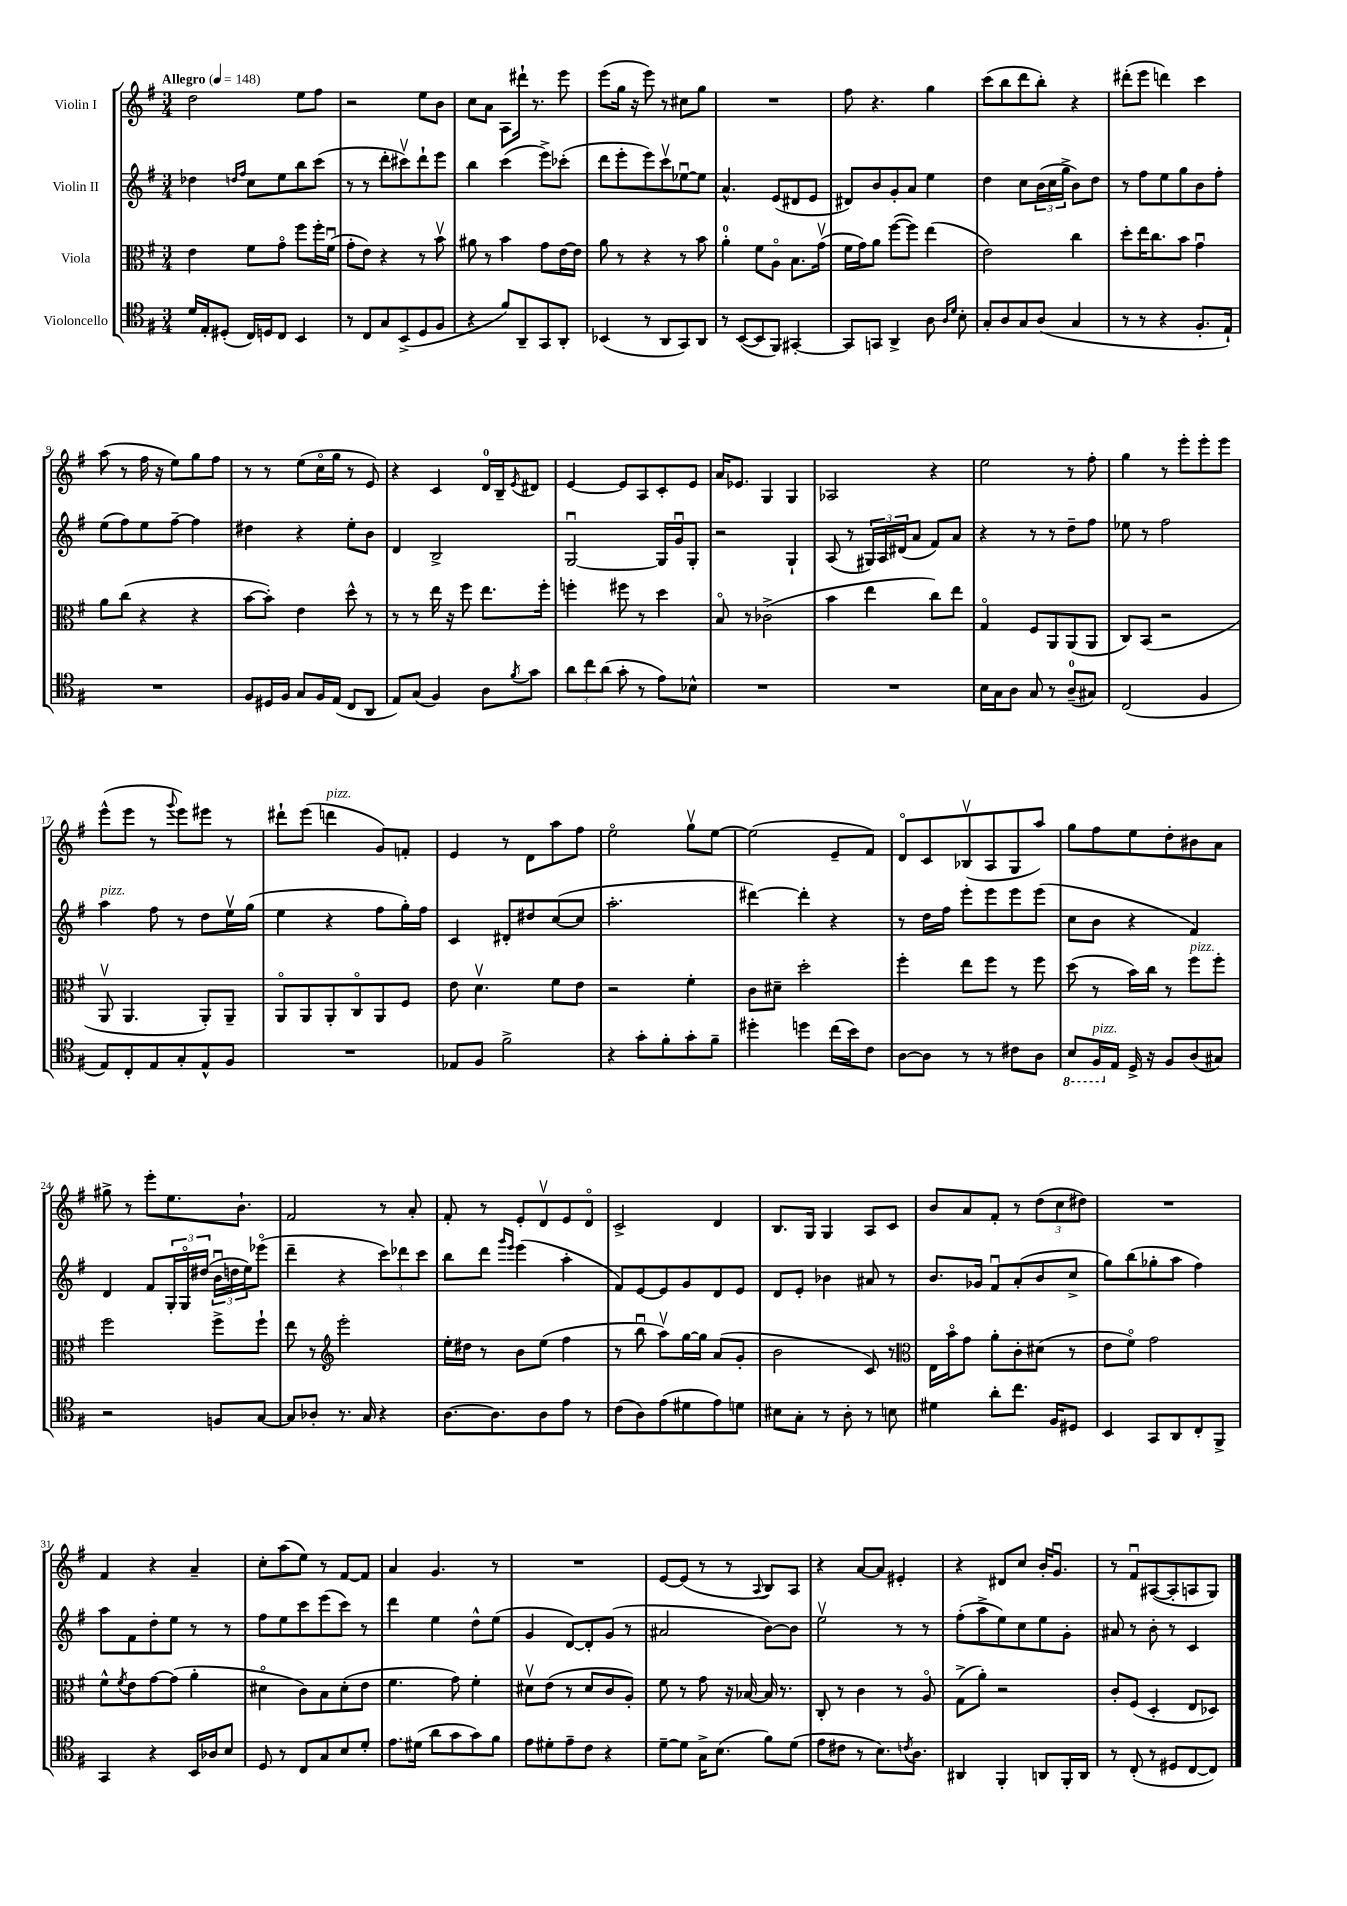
<<
\new StaffGroup <<
\new Staff = "s0" \with { instrumentName = "Violin I" } {
    \clef treble \key g \major \numericTimeSignature \time 3/4 \tempo "Allegro" 4 = 148
    d''2 e''8 fis''8 |
    r2 e''8 b'8 |
    c''8 a'8 a8 dis'''16-! r8. e'''8 |
    e'''8( g''16 r16 e'''8) r8 cis''8 g''8 |
    R2. |
    fis''8 r4. g''4 |
    c'''8( b''8 d'''8 b''8-.) r4 |
    dis'''8-.( e'''8 d'''4) c'''4 |
    a''8( r8 fis''16 r16 e''8) g''8 fis''8 |
    r8 r8 e''8( c''16\flageolet g''16 r8 e'8) |
    r4 c'4 d'16-0 b16-- \acciaccatura { e'8 } dis'8 |
    e'4~ e'8 a8 c'8-. e'8 |
    a'16 ees'8. g4 g4 |
    aes2 r4 |
    e''2 r8 fis''8-. |
    g''4 r8 e'''8-. e'''8-. e'''8 |
    e'''8-^( e'''8 r8 \appoggiatura { g'''8 } e'''8) eis'''8 r8 |
    dis'''8-! e'''8( d'''4^\markup { \italic "pizz." } g'8) f'8-. |
    e'4 r8 d'8 a''8 fis''8 |
    e''2\flageolet g''8\upbow e''8~ |
    e''2( e'8-- fis'8) |
    d'8\flageolet c'8 bes8\upbow( a8 g8 a''8) |
    g''8 fis''8 e''8 d''8-. bis'8 a'8 |
    gis''8-> r8 e'''8-. e''8. b'8.-! |
    fis'2 r8 a'8-. |
    fis'8-. r8 e'8-. d'8\upbow e'8 d'8\flageolet |
    c'2-> d'4 |
    b8. g16 g4 a8 c'8 |
    b'8 a'8 fis'8-. r8 \tuplet 3/2 { d''8( c''8 dis''8) } |
    R2. |
    fis'4 r4 a'4-- |
    c''8-. a''8( e''8) r8 fis'8~ fis'8 |
    a'4 g'4. r8 |
    R2. |
    e'8~ e'8( r8 r8 \appoggiatura { a8 } b8) a8 |
    r4 a'8~ a'8 eis'4-. |
    r4 dis'8 c''8 b'16-. g'8.\downbow |
    r8 fis'8\downbow ais8~( ais8-. a8 g8) \bar "|." |
}
\new Staff = "s1" \with { instrumentName = "Violin II" } {
    \clef treble \key g \major \numericTimeSignature \time 3/4
    des''4 \grace { d''16 fis''16 } c''8 e''8 b''8 c'''8( |
    r8 r8 d'''8-. cis'''8\upbow) d'''8-! e'''8 |
    b''4 c'''4( e'''8->) ces'''8-.( |
    d'''8 e'''8-. e'''8) c'''8\upbow ees''8~\downbow ees''8 |
    a'4.-^ e'8( dis'8 e'8 |
    dis'8) b'8 g'8-. a'8 e''4 |
    d''4 c''8 \tuplet 3/2 { b'16( c''16 g''16-> } b'8) d''8 |
    r8 fis''8 e''8 g''8 b'8 fis''8-. |
    e''8( fis''8) e''8 fis''8~-- fis''4 |
    dis''4 r4 e''8-. b'8 |
    d'4 b2-> |
    g2~\downbow g16 g'16\downbow g8-. |
    r2 g4-! |
    a8( r8 \tuplet 3/2 { gis16) a16 dis'16( } a'8 fis'8) a'8 |
    r4 r8 r8 d''8-- fis''8 |
    ees''8 r8 fis''2 |
    a''4^\markup { \italic "pizz." } fis''8 r8 d''8 e''16\upbow g''16( |
    e''4 r4 fis''8 g''16-.) fis''16 |
    c'4 dis'8-. dis''8 c''8~( c''8 |
    a''2.-. |
    dis'''4~) dis'''4-. r4 |
    r8 d''16 fis''16 e'''8-. e'''8 e'''8 e'''8( |
    c''8 b'8 r4 fis'4) |
    d'4 fis'8 \tuplet 3/2 { g16-. g16\flageolet dis''16( } \tuplet 3/2 { b'16\downbow d''16 e''16) } ees'''8\flageolet( |
    d'''4-- r4 \tuplet 3/2 { c'''8) des'''8 c'''8 } |
    b''8 d'''8 \grace { g'''16 e'''16 } e'''4( a''4-. |
    fis'8) e'8~ e'8 g'8 d'8 e'8 |
    d'8 e'8-. bes'4 ais'8 r8 |
    b'8. ges'16 fis'8\downbow a'8-.( b'8 c''8-> |
    g''8) b''8( ges''8-. a''8 fis''4) |
    a''8 fis'8 d''8-. e''8 r8 r8 |
    fis''8 e''8 c'''8 e'''8( c'''8) r8 |
    d'''4 e''4 d''8-^ e''8( |
    g'4 d'8~) d'8-. g'8( r8 |
    ais'2 b'8~) b'8 |
    e''2\upbow r8 r8 |
    fis''8-.( a''8-> e''8) c''8 e''8 g'8-. |
    ais'8 r8 b'8-. r8 c'4 \bar "|." |
}
\new Staff = "s2" \with { instrumentName = "Viola" } {
    \clef alto \key g \major \numericTimeSignature \time 3/4
    e'4 fis'8 g'8\flageolet fis''8 fis''16-. fis'16\downbow( |
    g'8-. e'8) r4 r8 b'8\upbow |
    ais'8 r8 b'4 g'8 e'16~ e'16 |
    a'8 r8 r4 r8 b'8 |
    a'4-0-. fis'8 a8\flageolet b8. g'16\upbow( |
    fis'16 g'16) a'8 fis''8~( fis''8) e''4( |
    e'2) c''4 |
    d''8-. e''16 c''8. b'8 g'4\downbow |
    a'8 c''8( r4 r4 |
    b'8~ b'8-.) e'4 d''8-^ r8 |
    r8 r8 e''16 r16 fis''8 e''8. fis''16-. |
    f''4-. fis''8 r8 d''4 |
    b8\flageolet r8 ces'2->( |
    b'4 e''4 c''8) e''8 |
    g4\flageolet fis8 a,8 a,8( a,8 |
    c8) b,8( r2 |
    a,8\upbow a,4. a,8-.) a,8-- |
    a,8\flageolet a,8 a,8-. c8\flageolet a,8 fis8 |
    e'8 d'4.\upbow fis'8 e'8 |
    r2 fis'4-. |
    c'8 dis'8-- d''2-. |
    fis''4-. e''8 fis''8 r8 fis''8 |
    d''8( r8 b'16) c''16 r8 fis''8^\markup { \italic "pizz." } fis''8-. |
    fis''2 fis''8-> fis''8-! |
    e''8 r8 \clef treble e'''2-. |
    e''16-. dis''16 r8 b'8 e''8( fis''4 |
    r8 b''8\downbow a''8\upbow) g''16~ g''16 a'8( g'8-. |
    b'2 c'8) r8 |
    \clef alto e16 b'16\flageolet g'8 a'8-. c'8-. dis'8( r8 |
    e'8 fis'8\flageolet) g'2 |
    fis'8-^ \acciaccatura { fis'8 } e'8 g'8~ g'8( a'4-. |
    dis'4\flageolet c'8) b8 dis'8-.( e'8 |
    fis'4. g'8) fis'4-. |
    dis'8\upbow e'8( r8 dis'8 c'8 a8-.) |
    fis'8 r8 g'8 r16 bes16~ bes16 r8. |
    c8-. r8 c'4 r8 a8\flageolet |
    g8->( a'8-.) r2 |
    c'8-. fis8( d4-. e8 des8) \bar "|." |
}
\new Staff = "s3" \with { instrumentName = "Violoncello" } {
    \clef tenor \key g \major \numericTimeSignature \time 3/4
    d'16 e16-. dis8-.( c16) d16 c8 b,4 |
    r8 c8 g8 b,8->( d8 fis8 |
    r4 fis'8) a,8-- g,8 a,8-. |
    bes,4( r8 a,8 g,8) a,8 |
    r8 b,8~( b,8 fis,8) gis,4~-. |
    gis,8 g,8 a,4-> a8 \grace { a16 d'16 } b8-. |
    g8-. a8 g8 a8( g4 |
    r8 r8 r4 fis8.-. e16-!) |
    R2. |
    fis8 dis16 fis16 g8 fis16 e16( c8 a,8 |
    e8) g8( fis4) a8 \acciaccatura { fis'8 } g'8 |
    \tuplet 3/2 { a'8 c''8 a'8( } g'8-. r8 e'8) bes8-^ |
    R2. |
    R2. |
    b16 g16 a8 g8 r8 a8-0--( gis8) |
    c2( fis4 |
    e8) c8-. e8 g8-. e8-^ fis8 |
    R2. |
    ees8 fis8 fis'2-> |
    r4 g'8-. fis'8-. g'8-. fis'8-- |
    dis''4-. d''4 c''16( b'16) c'8 |
    a8~ a8 r8 r8 cis'8 a8 |
    \ottava #-1 b,8 fis,16^\markup { \italic "pizz." } \ottava #0 e16 d16-> r16 fis8 a8( gis8) |
    r2 f8 g8~ |
    g8 aes8-. r8. g16 r4 |
    a8.~ a8. a8 e'8 r8 |
    c'8( a8) e'8( dis'8 e'8) d'8 |
    bis8 g8-. r8 a8-. r8 b8 |
    dis'4 a'8-. c''8. fis16 dis8 |
    b,4 g,8 a,8 c8-. fis,8-> |
    g,4 r4 b,16 aes16 b8 |
    d8 r8 c8 g8 b8 d'8-. |
    e'8. dis'16( a'8 g'8 g'8) fis'8 |
    e'8 dis'8-. e'8-- c'8 r4 |
    d'8~-- d'8 g16-> b8.( fis'8) d'8( |
    e'8 cis'8 r8 b8.) \acciaccatura { c'8 } a8. |
    ais,4 fis,4-. a,8 fis,16-. a,16 |
    r8 c8-.( r8 dis8 c8~ c8) \bar "|." |
}
>>
>>
